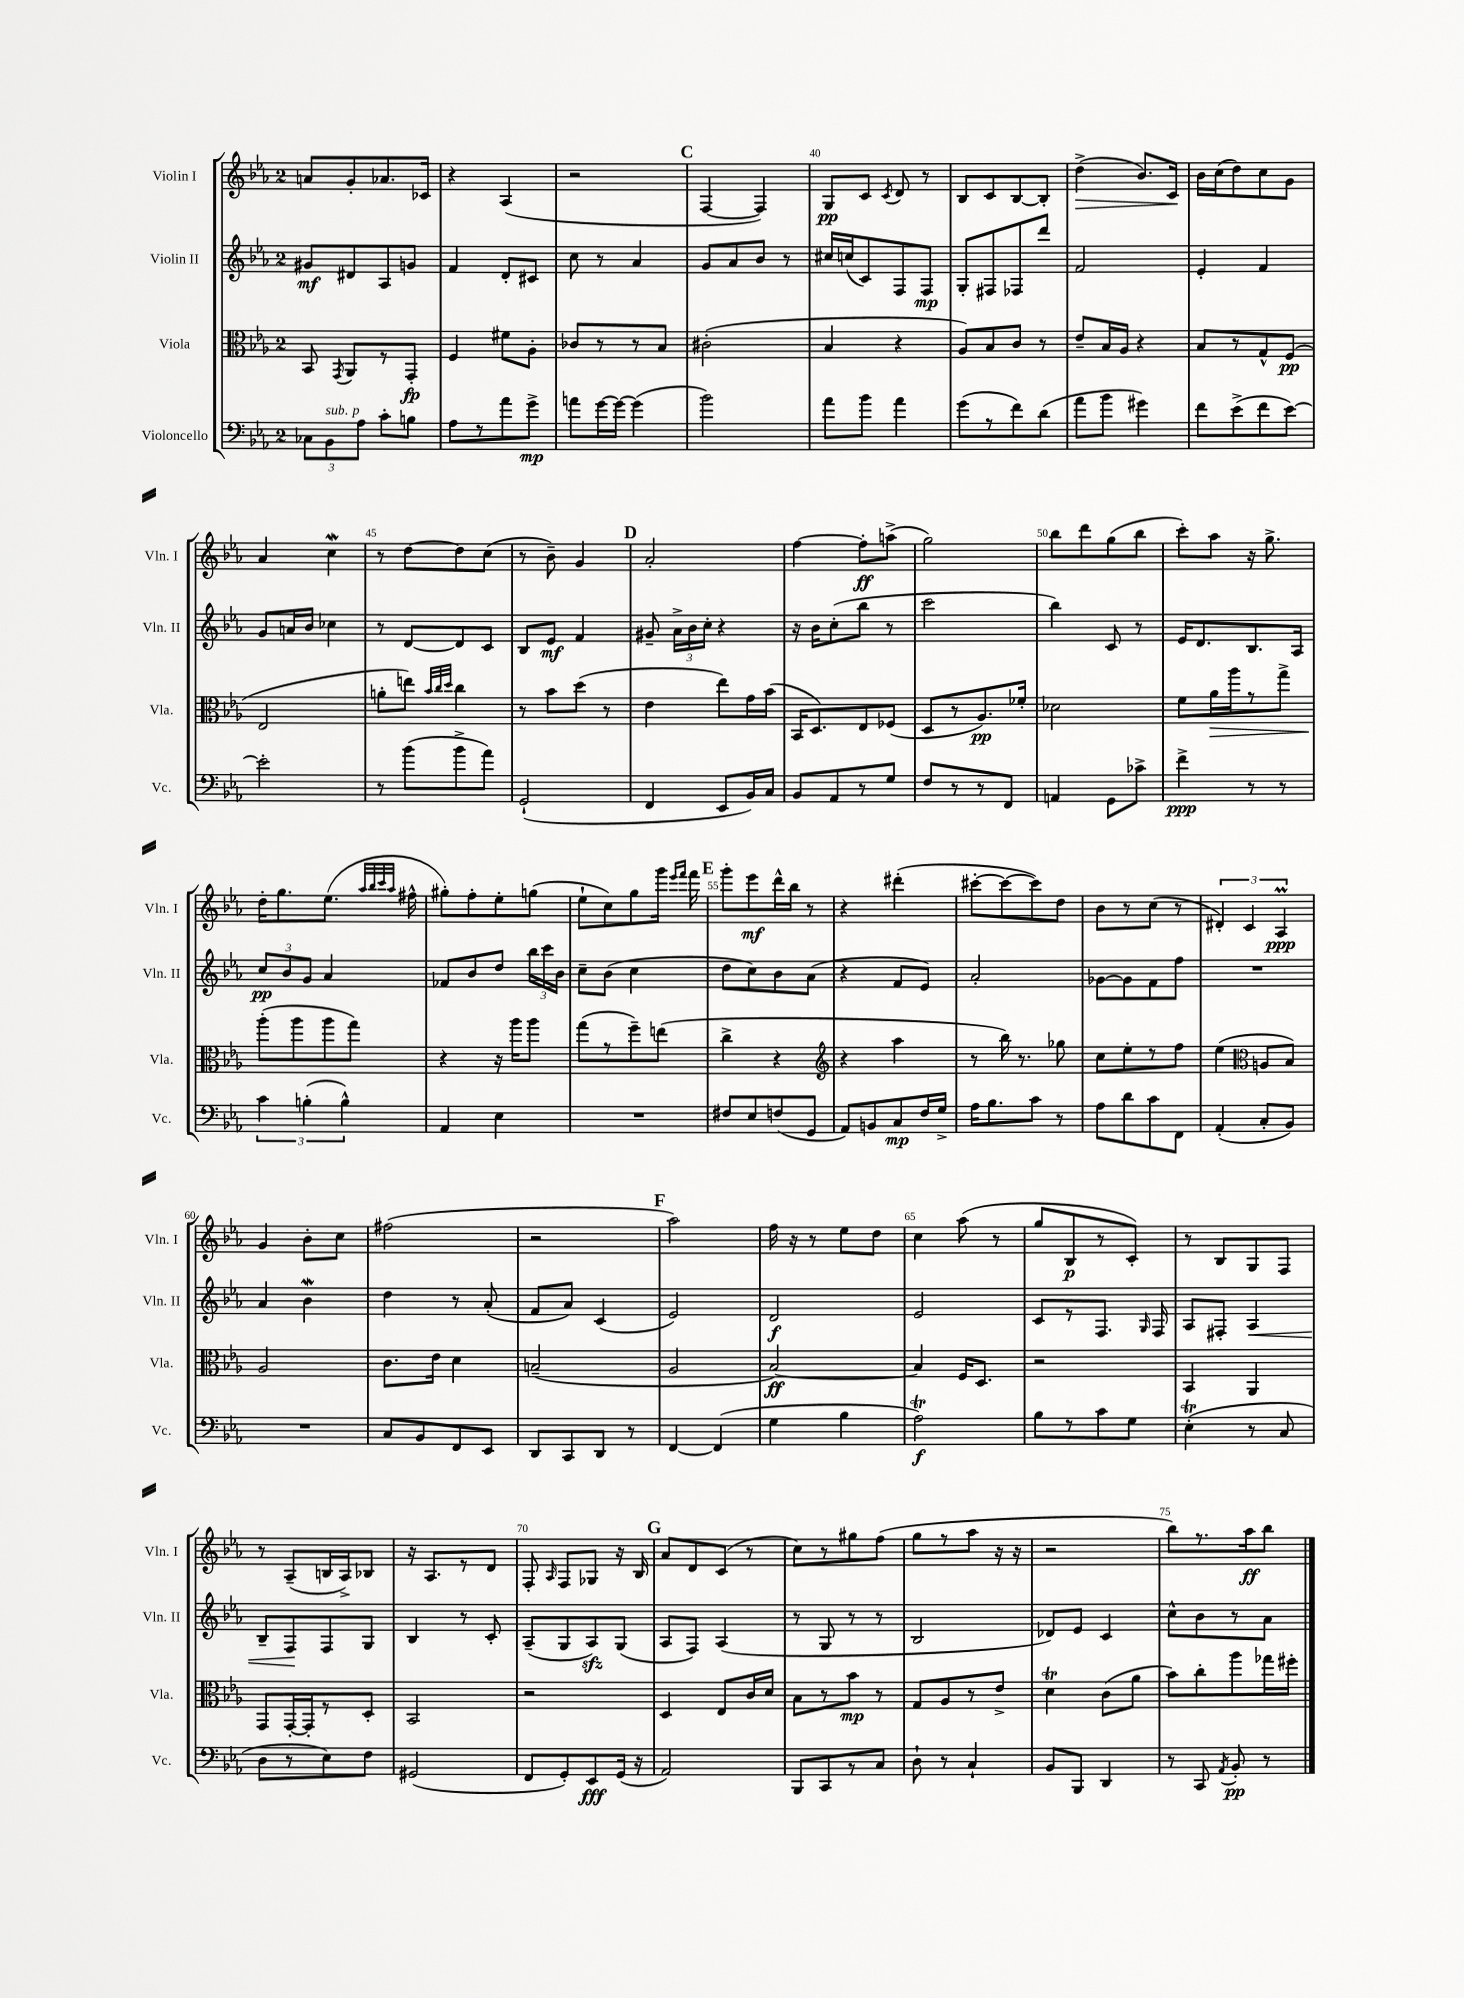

**kern	**kern	**kern	**kern
*staff4	*staff3	*staff2	*staff1
*clefF4	*clefC3	*clefG2	*clefG2
*k[b-e-a-]	*k[b-e-a-]	*k[b-e-a-]	*k[b-e-a-]
*M2/4	*M2/4	*M2/4	*M2/4
12C-	8BB-	8g#	8a
12BB-	.	.	.
.	8qGG	.	.
.	8AA-	8d#	8g'
12A-	.	.	.
8c'	8r	8A-	8.a-
8B	8GG'	8g	.
.	.	.	16c-
=	=	=	=
8A-	4F	4f	4r
8r	.	.	.
8a-	8f#	8d'	(4A-
8g^	8A-'	8c#	.
=	=	=	=
8a	8c-	8cc	2r
[16g	8r	8r	.
16g_	.	.	.
(4g]	8r	4a-	.
.	8B-	.	.
=	=	=	=
2b-)	(2c#'	8g	[4F
.	.	8a-	.
.	.	8b-	4F])
.	.	8r	.
=	=	=	=
8a-	4B-	16cc#	8G
.	.	(16cc	.
8b-	.	8c)	8c
.	.	.	8qc
4a-	4r	8F	8d
.	.	8F	8r
=	=	=	=
(8g	8A-)	8G'	8B-
8r	8B-	8F#	8c
8f)	8c	8F-	[8B-
(8d	8r	8ddd	8B-']
=	=	=	=
8a-	8e-~	2f	(4dd^
8b-	16B-	.	.
.	16A-	.	.
4g#)	4r	.	8.b-)
.	.	.	16c
=	=	=	=
8f	8B-	4e-'	16b-
.	.	.	(16cc
(8e-^	8r	.	8dd)
8f	8G^^	4f	8cc
[8e-)	(8F	.	8g
=	=	=	=
2e-']	2E-	8g	4a-
.	.	16a	.
.	.	16b-	.
.	.	4cc-	4cc
=	=	=	=
8r	8a'	8r	8r
(8b-	8ee)	[8d	[8dd
.	32qqb-	.	.
.	32qqcc	.	.
.	32qqdd	.	.
8b-^	4cc	8d]	8dd]
8a-)	.	8c	(8cc
=	=	=	=
(2GG`	8r	8B-	8r
.	8b-	8e-	8b-~)
.	(8dd	4f	4g
.	8r	.	.
=	=	=	=
4FF	4e-	8g#~	2a-'
.	.	24a-^	.
.	.	24b-	.
.	.	24cc'	.
8EE-	8ee-)	4r	.
16BB-)	16g	.	.
16C	(16b-	.	.
=	=	=	=
8BB-	16BB-	16r	[4ff
.	8.D)	16b-	.
8AA-	.	(8cc'	.
8r	8E-	8bb-	8ff']
8G	(8F-	8r	(8aa^
=	=	=	=
8F	8D	2ccc	2gg)
8r	8r	.	.
8r	8.A-)	.	.
8FF	.	.	.
.	16f-'	.	.
=	=	=	=
4AA	2d-	4bb-)	8bb-
.	.	.	8ddd
8GG	.	8c	(8gg
8c-^	.	8r	8bb-
=	=	=	=
4f^	8f	16e-	8ccc')
.	.	8.d	.
.	16a-	.	8aa-
.	16aa-	.	.
8r	8r	8.B-	16r
.	.	.	8.gg^
8r	8gg^	.	.
.	.	16A-	.
=	=	=	=
6c	(8aa-'	12cc	16dd'
.	.	.	8.gg
.	.	12b-	.
.	8aa-	.	.
(6B'	.	12g	.
.	8aa-	4a-	(8.ee-
6B^^)	.	.	.
.	8gg)	.	.
.	.	.	32qqaa-
.	.	.	32qqbb-
.	.	.	32qqccc
.	.	.	32qqaa-
.	.	.	16ff#^^
=	=	=	=
4AA-	4r	8f-	8gg#')
.	.	8b-	8ff'
4E-	16r	8dd	8ee-'
.	16aa-	.	.
.	8aa-	24bb-	(8gg
.	.	24ccc	.
.	.	24b-	.
=	=	=	=
2r	(8gg	8cc~	8ee-`
.	8r	(8b-	8cc)
.	8ff~)	4cc	8gg
.	(8ee	.	16ggg
.	.	.	16qqeee-
.	.	.	16qqfff
.	.	.	16fff
=	=	=	=
8F#	4cc^	8dd	8ggg'
8E-	.	8cc)	8eee-
(8F	4r	8b-	16ddd^^
.	.	.	16bb-
8GG	.	(8a-	8r
=	=	=	=
*	*clefG2	*	*
8AA-)	4r	4r	4r
8BB	.	.	.
8C	4aa-	8f	(4ddd#'
16F	.	8e-)	.
16G^	.	.	.
=	=	=	=
16A-	8r	2a-'	[8ccc#'
8.B-	.	.	.
.	16bb-)	.	8ccc#_
.	8.r	.	.
8c	.	.	8ccc#])
8r	8gg-	.	8dd
=	=	=	=
8A-	8cc	[8g-	8b-
8d	8ee-'	8g-]	8r
8c	8r	8f	(8cc
8FF	8ff	8ff	8r
=	=	=	=
(4AA-'	(4ee-	2r	6d#')
.	.	.	6c
*	*clefC3	*	*
8C'	8A	.	.
.	.	.	6A-
8BB-)	8B-)	.	.
=	=	=	=
2r	2A-	4a-	4g
.	.	4b-	8b-'
.	.	.	8cc
=	=	=	=
8C	8.c	4dd	(2ff#
8BB-	.	.	.
.	16e-	.	.
8FF	4d	8r	.
8EE-	.	(8a-'	.
=	=	=	=
8DD	(2B~	8f	2r
8CC	.	8a-)	.
8DD	.	(4c	.
8r	.	.	.
=	=	=	=
[4FF	2A-	2e-)	2aa-)
(4FF]	.	.	.
=	=	=	=
4G	[2B-)	2d	16ff
.	.	.	16r
.	.	.	8r
4B-	.	.	8ee-
.	.	.	8dd
=	=	=	=
2A-)	4B-]	2e-	4cc
.	16F	.	(8aa-
.	8.D	.	.
.	.	.	8r
=	=	=	=
8B-	2r	8c	8gg
8r	.	8r	8B-
8c	.	8.F	8r
8G	.	.	8c')
.	.	16qqG	.
.	.	16F	.
=	=	=	=
(4E-'	4BB-	8A-	8r
.	.	8F#'	8B-
8r	4AA-	4A-	8G
8C	.	.	8F
=	=	=	=
8D	8GG	8B-~	8r
8r	[16GG'	8F	(8A-~
.	16GG']	.	.
8E-)	8r	8F	16B
.	.	.	16A-^)
8F	8D'	8G	8B-
=	=	=	=
(2GG#	2BB-	4B-	16r
.	.	.	8.A-
.	.	8r	8r
.	.	8c'	8d
=	=	=	=
8FF	2r	(8A-~	8F'
.	.	.	16qqA-
8GG')	.	8G	8F
8EE-	.	8A-)	8G-
(16GG	.	(8G	16r
16r	.	.	16B-
=	=	=	=
2AA-)	4D	8A-	8a-
.	.	8F)	8d
.	8E-	(4A-	(8c
.	16c	.	8r
.	16d	.	.
=	=	=	=
8BBB-	8B-	8r	8cc)
8CC	8r	8G	8r
8r	8b-	8r	8gg#
8C	8r	8r	(8ff
=	=	=	=
8D`	8G	2B-	8gg
8r	8A-	.	8r
4C`	8r	.	8aa-
.	8e-^	.	16r
.	.	.	16r
=	=	=	=
8BB-	4d	8d-)	2r
8BBB-	.	8e-	.
4DD	(8c	4c	.
.	8a-	.	.
=	=	=	=
8r	8b-)	8cc^^	8bb-)
8CC	8cc'	8b-	8.r
8qAA-	.	.	.
8BB-'	8aa-	8r	.
.	.	.	16aa-
8r	16gg-	8a-	8bb-
.	16ff#'	.	.
==	==	==	==
*-	*-	*-	*-
